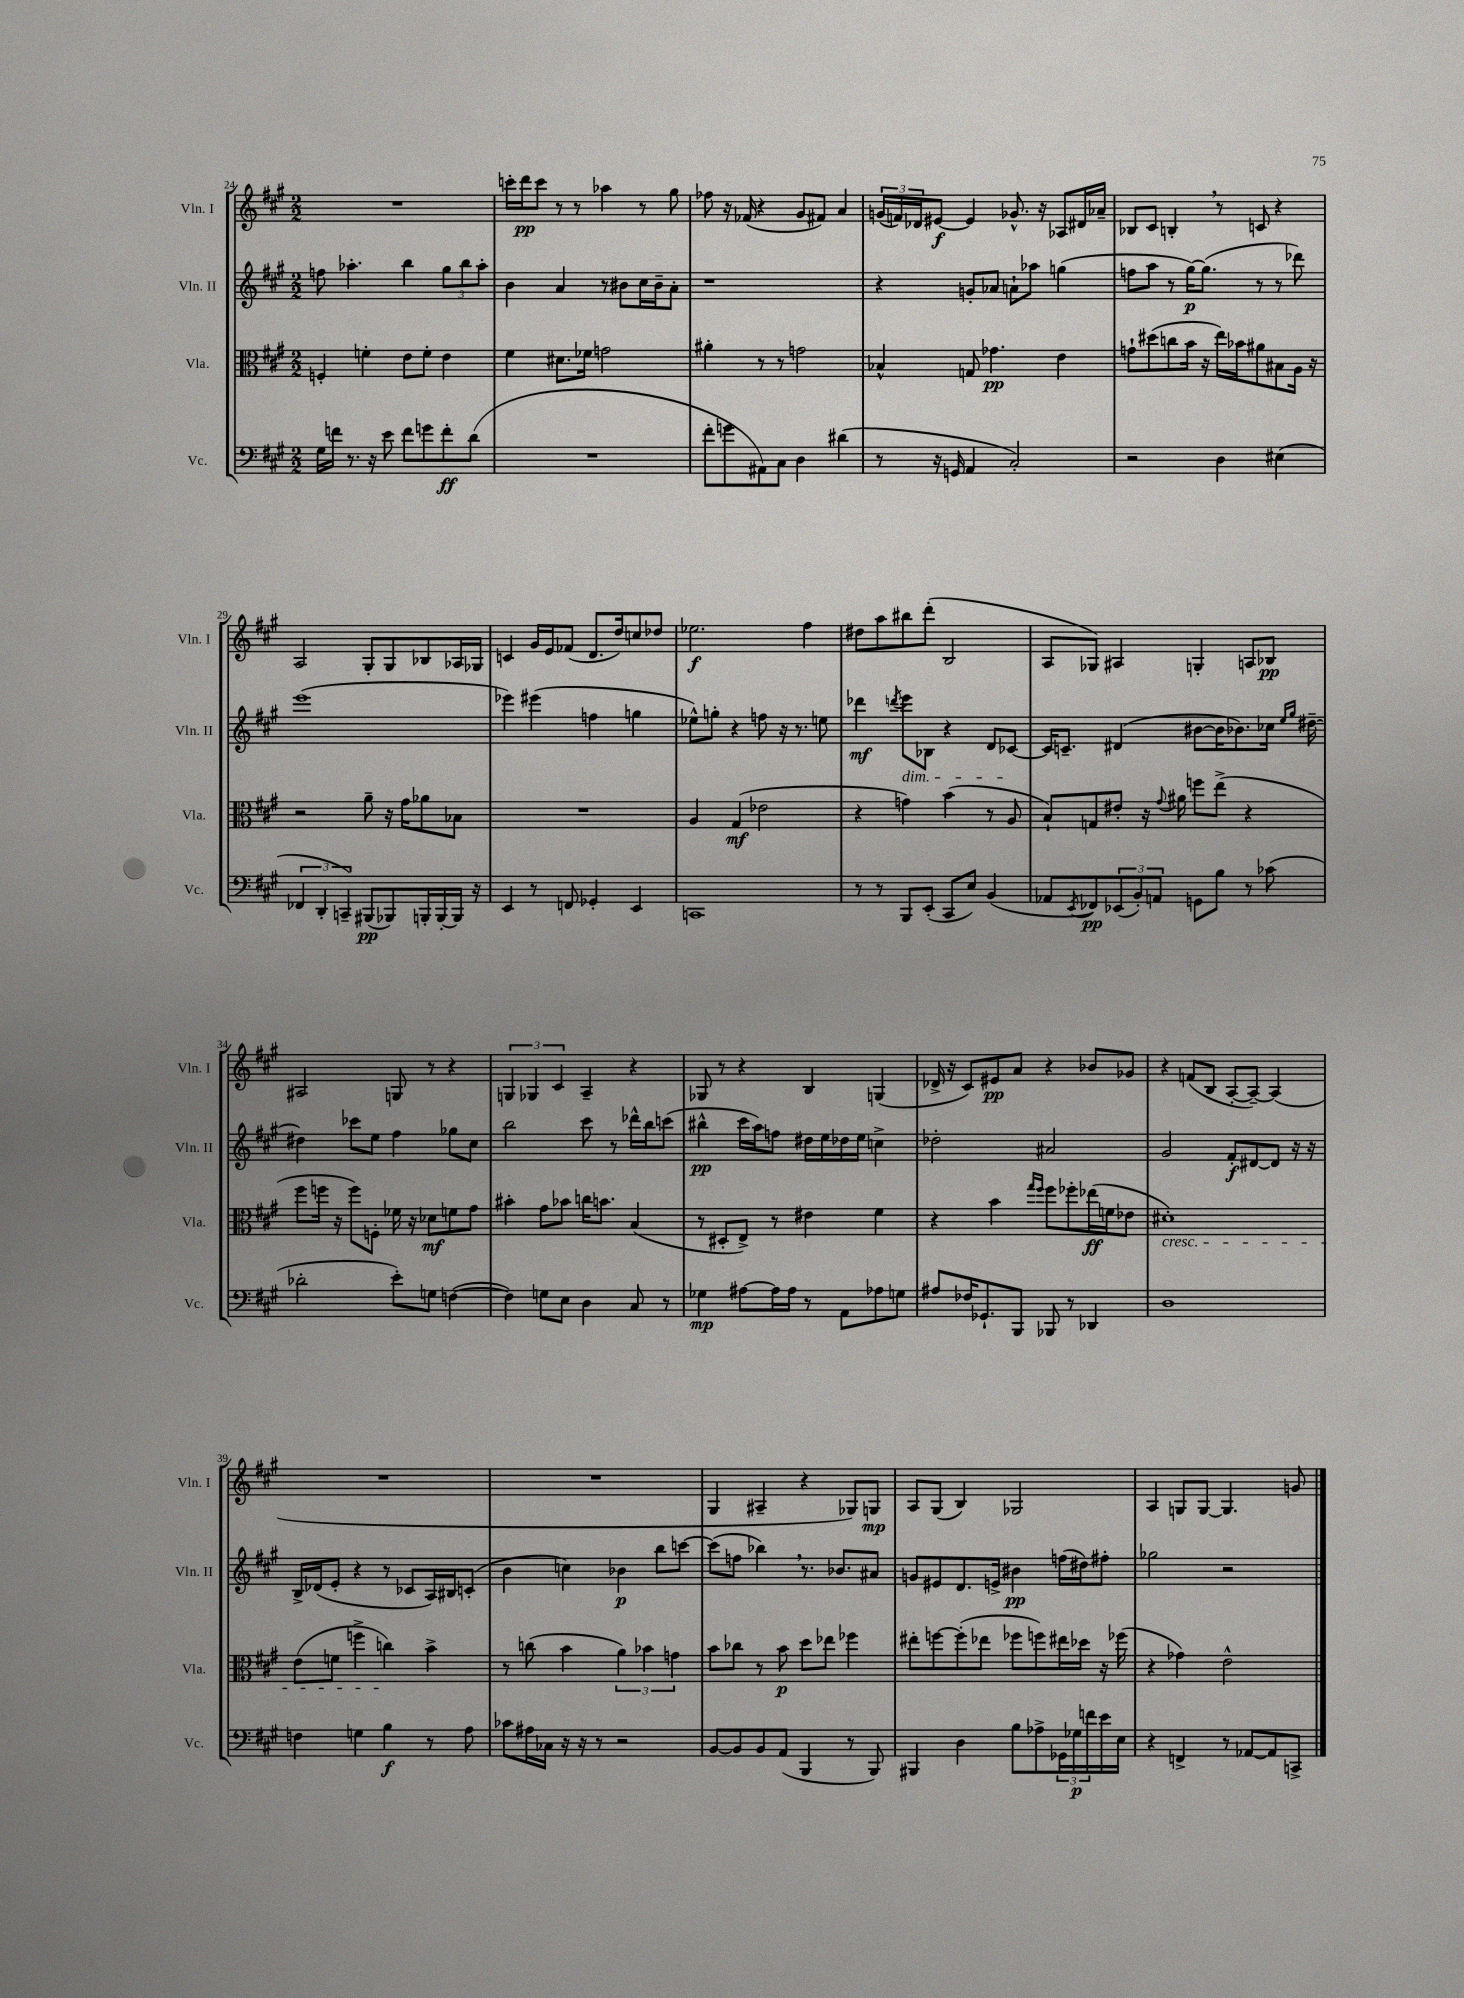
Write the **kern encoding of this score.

**kern	**kern	**kern	**kern
*staff4	*staff3	*staff2	*staff1
*clefF4	*clefC3	*clefG2	*clefG2
*k[f#c#g#]	*k[f#c#g#]	*k[f#c#g#]	*k[f#c#g#]
*M2/2	*M2/2	*M2/2	*M2/2
16G#\LL	4F'/	8ff\	1r
16f\JJ	.	.	.
8.r	.	4.aa-'\	.
.	4f'\	.	.
16r	.	.	.
8e\	.	.	.
8f\L	8e\L	4bb\	.
8g\	8f'\J	.	.
8f'\	4e\	12gg#\L	.
.	.	12bb\	.
(8d\J	.	.	.
.	.	12aa-'\J	.
=	=	=	=
1r	4f#\	4b\	16ccc'\LL
.	.	.	16ddd\J
.	.	.	8ccc\J
.	8.d#\L	4a/	8r
.	.	.	8r
.	16f-\Jk	.	.
.	2g\	8r	4aa-\
.	.	8b#\L	.
.	.	16cc#\L	8r
.	.	16b#~\J	.
.	.	8a'\J	8gg#\
=	=	=	=
8f#'\L	4a#'\	1r	8ff-\
8g\	.	.	16r
.	.	.	(16f-/
8AA#\)	8r	.	4r
8C#\J	8r	.	.
4D\	2g\	.	8g#/L
.	.	.	8f#/J)
(4d#\	.	.	4a/
=	=	=	=
8r	4B-^^/	4r	(24g/LL
.	.	.	24f/)
.	.	.	24d-/J
16r	.	.	[8e#/J
16GG/	.	.	.
4AA/	8G/	8g'/L	4e#/]
.	4.g-\	8a-/J	.
2C#'/)	.	8a`\L	8.g-^^/
.	.	8aa-\J	.
.	.	.	16r
.	4e\	(4gg\	8A-/L
.	.	.	16d#/L
.	.	.	16a-~/JJ
=	=	=	=
2r	8g`\L	8ff\L	8B-/L
.	(8dd#\	8aa\J	8c#/J
.	8cc\	8r	4B'/
.	16b\Jk	[16gg#\LK)	.
.	16r	(8.gg#\]J	.
4D\	16ee\LL)	.	8r
.	16b-\J	.	.
.	8a#\	8r	8c/
(4E#\	8B#\	8r	4r
.	16A\Jk	8ddd-\)	.
.	16r	.	.
=	=	=	=
6FF-/	2r	(1eee	2A/
6DD'/	.	.	.
6CC~/)	.	.	.
(8BBB#/L	8a~\	.	8G#'/L
8BBB-/)	16r	.	8G#/
.	16g#\LK	.	.
16BBB'/L	8a-\	.	8B-/
[16BBB'/	.	.	.
16BBB/]JJ	8B-\J	.	16A-/L
16r	.	.	16G-/JJ
=	=	=	=
4EE/	1r	4eee-\)	4c/
8r	.	(4eee#\	16g#/LL
.	.	.	16e/J
8FF/	.	.	(8f-/J
4GG-'/	.	4ff\	8.d/L
.	.	.	16dd/k)
4EE/	.	4gg\	8cc/
.	.	.	8dd-/J
=	=	=	=
1CC	4A/	8ee-^^\L)	2.ee-\
.	.	8gg'\J	.
.	(4G#/	4r	.
.	2e-\	8ff\	.
.	.	16r	.
.	.	8.r	.
.	.	.	4ff#\
.	.	8ee\	.
=	=	=	=
8r	4r	4ddd-\	8dd#\L
8r	.	.	8aa\
.	.	8qddd/	.
8BBB/L	4g\)	8eee\L	8bb#\
(8EE'/J	.	8B-\J	(8ddd'\J
8CC#/L	(4b\	4r	2B/
8E/J)	.	.	.
(4BB/	8r	8d/L	.
.	8A/	[8c-/J	.
=	=	=	=
8AA-/L	8B`/L)	16c-/]LK	8A/L
.	.	8.c~/J	.
8qEE/	.	.	.
8FF-/)	8G/	.	8G-/J)
(12EE-/	8e#'/J	(4d#/	4A#/
12BB'/)	.	.	.
.	16r	.	.
12AA/J	.	.	.
.	8qqg#/	.	.
.	16a#\	.	.
8GG\L	8ff\L	[8b#\L	4G'/
8B\J	(8ee^\J	16b#\]K	.
.	.	8.b-\)	.
8r	4r	.	8A/L
(8c-\	.	16cc-\Jk	8B-/J
.	.	16qqee/LL	.
.	.	16qqgg#/JJ	.
.	.	[16dd#~\	.
=	=	=	=
2d-'\	8ff#\L	4dd#\]	2A#/
.	16ff\Jk	.	.
.	16r	.	.
.	8ff\L)	8ccc-\L	.
.	8F'\J	8ee\J	.
8e'\L)	16f-\	4ff#\	8G/
.	16r	.	.
8G\J	8d-\L	.	8r
([4F\	8f\	8gg-\L	4r
.	8g#\J	8cc#\J	.
=	=	=	=
4F\])	4b#'\	2bb\	6G/
.	.	.	6G-/
8G\L	8g#\L	.	.
.	.	.	6c#/
8E\J	8b-\J	.	.
4D\	16cc\LK	8ccc#\	4A~/
.	8.b\J	.	.
.	.	8r	.
8C#/	(4B/	16ddd-^^\LL	4r
.	.	16bb\J	.
8r	.	(8ccc\J	.
=	=	=	=
4G-\	8r	4bb#^^\	8G-/
.	8D#'/L	.	8r
[8A#\L	8E^/J)	16ccc#\LL	4r
.	.	16aa\J)	.
16A#\]L	8r	8ff\J	.
16A#\JJ	.	.	.
8r	4e#\	16dd#\LL	4B/
.	.	16ee\	.
8AA\L	.	16dd-\	.
.	.	16ee\JJ	.
8A-\	4f#\	4cc^\	(4G/
8G\J	.	.	.
=	=	=	=
8A#/L	4r	2dd-'\	16d-^/
.	.	.	16r
16F-/K	.	.	8c#/L)
8.GG-`/	.	.	.
.	4b\	.	8e#/
8BBB/J	.	.	8a/J
.	16qqgg#/LL	.	.
.	16qqff#/JJ	.	.
8BBB-/	8ff#\L	2a#/	4r
8r	8ff-'\	.	.
4DD-/	(16ee-\L	.	8b-/L
.	16f\J	.	.
.	8e-\J	.	8g-/J
=	=	=	=
1D	1d#')	2g#/	4r
.	.	.	(8f/L
.	.	.	8B/J
.	.	8f#'/L	[8A'/L
.	.	[8d#/	8A~/_J)
.	.	8d#/]J	(4A/]
.	.	16r	.
.	.	16r	.
=	=	=	=
4F\	(8e\L	16B^/LL	1r
.	.	(16d-/J	.
.	8f\J	8e'/J	.
4G\	4ff^\	4r	.
4B\	4cc\)	8r	.
.	.	8c-/L	.
8r	4b^\	16A/L)	.
.	.	16B#/J	.
8A\	.	(8c'/J	.
=	=	=	=
8c-\L	8r	4b\	1r
16A#\L	(8cc\	.	.
16C-\JJ	.	.	.
16r	4b\	4cc\)	.
16r	.	.	.
8r	.	.	.
2r	6a\)	4b-\	.
.	6b-\	.	.
.	.	8bb\L	.
.	6g\	.	.
.	.	[8ccc\J	.
=	=	=	=
[8BB/L	8b\L	(8ccc\]L	4G#/
8BB/]	8cc-\J	8ff\J	.
8BB/	8r	4bb-\)	4A#~/
(8AA/J	8b\	.	.
4BBB/	8dd\L	8.r	4r
.	8ee-\J	.	.
.	.	8.b-/L	.
8r	4ff-\	.	8G-/L)
8BBB/)	.	8a#/J	8G/J
=	=	=	=
4BBB#/	8ee#'\L	8g/L	8A/L
.	[8ff\	8e#/	(8G#/J
4D\	(8ff'\]	8.d/	4B/)
.	8ee-\J	.	.
.	.	16e^/Jk	.
8B\L	8ff-\L	4b#\	2G-/
8A-^\	8ff\)	.	.
24GG-\L	16ee#\L	(16ff\LL	.
24G-\	.	.	.
.	16dd-\JJ	16dd#\J)	.
24f\	.	.	.
16e\	16r	8ff#'\J	.
16E\JJ	(16ff-\	.	.
=	=	=	=
4r	4r	2gg-\	4A/
4FF^/	4g-\)	.	8G/L
.	.	.	[8G/J
8r	2e^^\	2r	4.G/]
[8AA-/L	.	.	.
8AA-/]	.	.	.
8CC^/J	.	.	8g/
==	==	==	==
*-	*-	*-	*-
